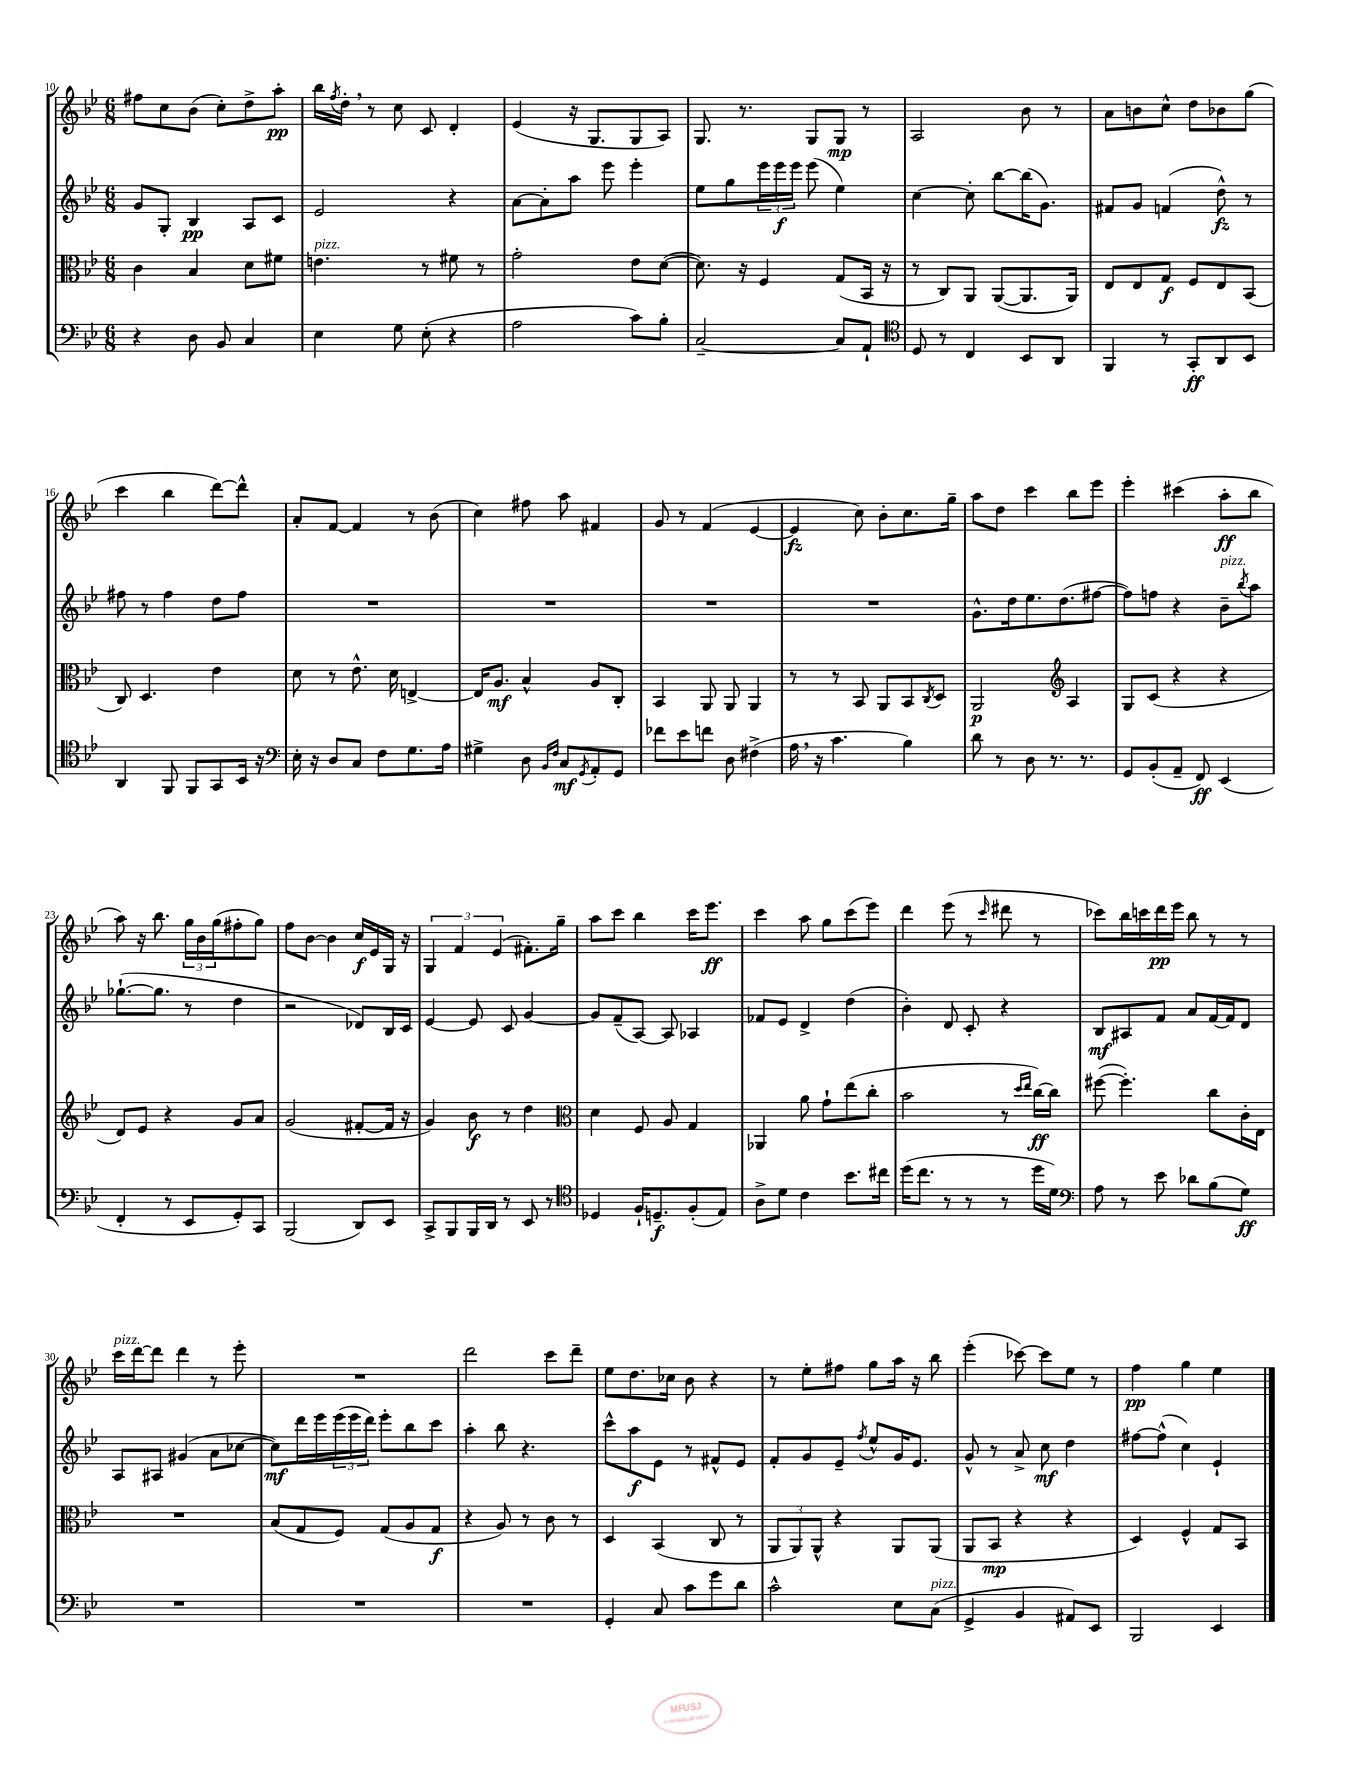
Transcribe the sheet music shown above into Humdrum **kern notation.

**kern	**kern	**kern	**kern
*staff4	*staff3	*staff2	*staff1
*clefF4	*clefC3	*clefG2	*clefG2
*k[b-e-]	*k[b-e-]	*k[b-e-]	*k[b-e-]
*M6/8	*M6/8	*M6/8	*M6/8
4r	4c	8g	8ff#
.	.	8G'	8cc
8D	4B-	4B-	(8b-
8BB-	.	.	8cc')
4C	8d	8A	8dd^
.	8f#	8c	8aa'
=	=	=	=
4E-	4.e	2e-	16bb-
.	.	.	8qff
.	.	.	16dd'
.	.	.	8r
8G	.	.	8cc
(8E-'	8r	.	8c
4r	8f#	4r	4d'
.	8r	.	.
=	=	=	=
2A	2g'	[8a	(4e-
.	.	8a']	.
.	.	8aa	16r
.	.	.	8.G
.	.	8eee-	.
8c)	8e-	4eee-'	8G
8B-'	([8d	.	8A)
=	=	=	=
[2C~	8.d])	8ee-	8.G
.	.	8gg	.
.	16r	.	8.r
.	4F	24eee-	.
.	.	24eee-	.
.	.	24eee-	.
.	.	(8eee-	8G
8C]	(8G	4ee-)	8G
8AA`	16BB-	.	8r
.	16r	.	.
=	=	=	=
*clefC4	*	*	*
8D	8r	[4cc	2A
8r	8C)	.	.
4C	8AA	8cc']	.
.	([8AA	[8bb-	.
8BB-	8.AA]	(16bb-]	8b-
.	.	8.g)	.
8AA	.	.	8r
.	16AA)	.	.
=	=	=	=
4FF	8E-	8f#	8a
.	8E-	8g	8b
8r	8G	(4f	8cc^^
8GG'	8F	.	8dd
8AA	8E-	8dd^^)	8b-
8BB-	(8BB-	8r	(8gg
=	=	=	=
4AA	8C)	8ff#	4ccc
.	4.D	8r	.
8FF	.	4ff#	4bb-
8FF	.	.	.
8GG	4e-	8dd	[8ddd)
16BB-	.	8ff#	8ddd^^]
16r	.	.	.
=	=	=	=
*clefF4	*	*	*
16E-'	8d	2.r	8a'
16r	.	.	.
8D	8r	.	[8f
8C	8.e-^^	.	4f]
8F	.	.	.
.	16d	.	.
8.G	[4E^	.	8r
.	.	.	(8b-
16A	.	.	.
=	=	=	=
4G#^	16E]	2.r	4cc)
.	8.A	.	.
8D	4B-^^	.	8ff#
16qqBB-	.	.	.
16qqF	.	.	.
8C	.	.	8aa
8qGG	.	.	.
8AA'	8A	.	4f#
8GG	8C'	.	.
=	=	=	=
8f-	4BB-	2.r	8g
8e-	.	.	8r
8f	8AA	.	(4f
8D	8AA	.	.
(4F#^	4AA	.	[4e-
=	=	=	=
16A	8r	2.r	4e-]
16r	.	.	.
4.c	8r	.	.
.	8BB-	.	8cc)
.	8AA	.	8b-'
4B-)	8BB-	.	8.cc
.	8qC	.	.
.	8D	.	.
.	.	.	16gg~
=	=	=	=
8d	2AA	8.g^^	8aa
8r	.	.	8dd
.	.	16dd	.
8D	.	8.ee-	4ccc
8.r	.	.	.
.	.	(8.dd	.
*	*clefG2	*	*
.	4A	.	8bb-
8.r	.	.	.
.	.	[8ff#	8eee-
=	=	=	=
8GG	8G	8ff#])	4eee-'
(8BB-'	(8c	8ff	.
8AA~	4r	4r	(4ccc#
8FF)	.	.	.
(4EE-	4r	8b-~	8aa'
.	.	8qbb-	.
.	.	8aa	8bb-
=	=	=	=
4FF'	8d)	([8.gg-`	8aa)
.	8e-	.	16r
.	.	8.gg-]	8.bb-
8r	4r	.	.
8EE-	.	8r	24gg
.	.	.	24b-
.	.	.	(24gg
8GG')	8g	4dd	8ff#'
8CC	8a	.	8gg)
=	=	=	=
(2BBB-	(2g	2r	8ff
.	.	.	[8b-
.	.	.	4b-]
8DD)	[8f#'	8d-)	16cc
.	.	.	16e-
8EE-	16f#]	16B-	16G
.	16r	16c	16r
=	=	=	=
8CC^	4g)	[4e-	6G
8BBB-	.	.	.
.	.	.	6f
16BBB-	8b-	8e-]	.
16DD	.	.	.
.	.	.	(6e-
8r	8r	8c	.
8EE-	4dd	[4g	8.f#')
8r	.	.	.
.	.	.	16gg~
=	=	=	=
*clefC4	*clefC3	*	*
4D-	4d	8g]	8aa
.	.	(8f~	8ccc
16F`	8F	[8A)	4bb-
8.D~	.	.	.
.	8A	8A]	.
(8F'	4G	4A-	16ccc
.	.	.	8.eee-
8E-)	.	.	.
=	=	=	=
8A^	4AA-	8f-	4ccc
8d	.	8e-	.
4c	8a	4d^	8aa
.	8g`	.	8gg
8.b-	(8ee-	(4dd	(8ccc
.	8cc'	.	8eee-)
16cc#	.	.	.
=	=	=	=
(16dd	2b-	4b-')	4ddd
8.cc	.	.	.
8r	.	8d	(8eee-
8r	.	8c'	8r
.	.	.	16qqccc
8r	8r	4r	8ddd#
.	16qqdd	.	.
.	16qqee-	.	.
16dd	[16cc)	.	8r
16d)	16cc]	.	.
=	=	=	=
*clefF4	*	*	*
8A	([8ff#	8B-	8ccc-)
8r	4.ff#'])	8A#	16bb-
.	.	.	16ccc
8e-	.	8f	16ddd
.	.	.	16eee-
8d-	.	8a	8bb-
(8B-	8cc	[16f	8r
.	.	16f]	.
8G)	16c'	8d	8r
.	16E-	.	.
=	=	=	=
2.r	2.r	8A	16ccc
.	.	.	[16ddd
.	.	8A#	8ddd]
.	.	(4g#	4ddd
.	.	8a	8r
.	.	[8cc-	8eee-'
=	=	=	=
2.r	(8B-	8cc-])	2.r
.	8G	16ddd	.
.	.	16eee-	.
.	8F)	(24eee-	.
.	.	24eee-	.
.	.	24ddd)	.
.	(8G	8eee-'	.
.	8A	8bb-	.
.	8G	8ccc	.
=	=	=	=
2.r	4r	4aa'	2ddd
.	8A)	8bb-	.
.	8r	4.r	.
.	8c	.	8ccc
.	8r	.	8ddd~
=	=	=	=
4GG'	4D	8ccc^^	8ee-
.	.	8aa	8.dd
8C	(4BB-	8e-	.
.	.	.	16cc-
8c	.	8r	8b-
8g	8C	8f#^^	4r
8d	8r	8e-	.
=	=	=	=
2c^^	12AA	8f'	8r
.	12AA)	.	.
.	.	8g	8ee-'
.	12AA^^	.	.
.	4r	8e-~	8ff#
.	.	8qff	.
.	.	8ee-^^	8gg
8E-	8AA	16g	16aa
.	.	8.e-	16r
(8C	(8AA	.	8bb-
=	=	=	=
4GG^	8AA	8g^^	(4eee-'
.	8BB-	8r	.
4BB-	4r	8a^	[8ccc-)
.	.	8cc	8ccc-]
8AA#)	4r	4dd	8ee-
8EE-	.	.	8r
=	=	=	=
2BBB-	4D)	[8ff#	4ff
.	.	(8ff#^^]	.
.	4F^^	4cc)	4gg
4EE-	8G	4e-`	4ee-
.	8BB-	.	.
==	==	==	==
*-	*-	*-	*-
